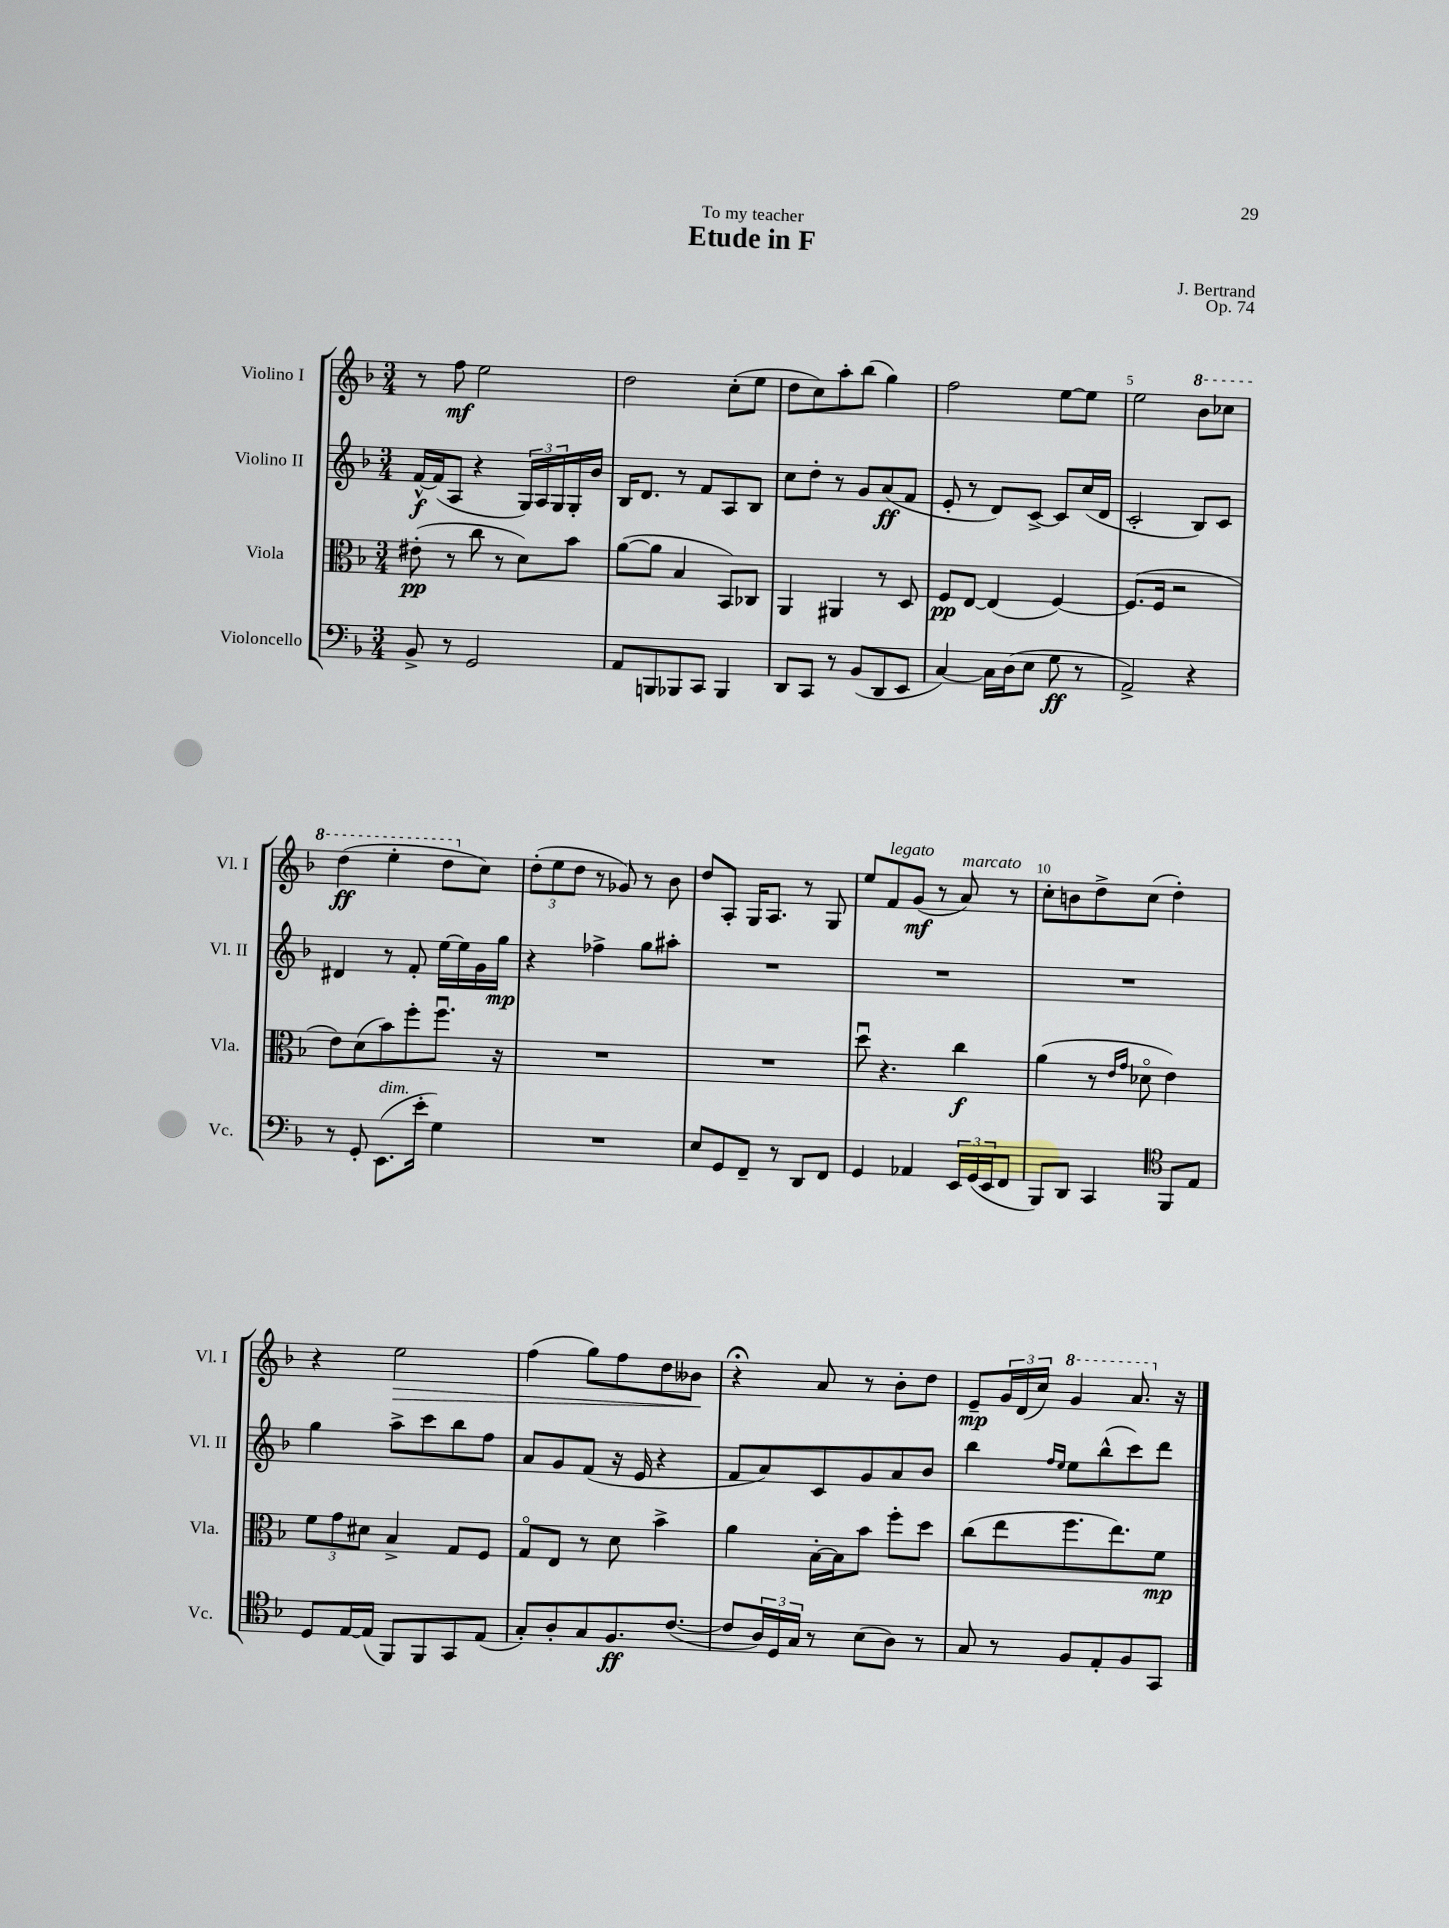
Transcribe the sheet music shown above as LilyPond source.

\header { title = "Etude in F" composer = "J. Bertrand" dedication = "To my teacher" opus = "Op. 74" }
<<
\new StaffGroup <<
\new Staff = "s0" \with { instrumentName = "Violino I" shortInstrumentName = "Vl. I" } {
    \clef treble \key f \major \numericTimeSignature \time 3/4
    r8 f''8\mf e''2 |
    d''2 c''8-.( e''8 |
    d''8 c''8) a''8-. bes''8( g''4) |
    f''2 e''8~ e''8 |
    e''2 \ottava #1 bes''8 ces'''8 |
    d'''4\ff( e'''4-. d'''8 \ottava #0 c''8) |
    \tuplet 3/2 { d''8-.( e''8 d''8 } r8 ges'8) r8 bes'8 |
    d''8 a8-. g16 a8. r8 g8 |
    e''8 f'8^\markup { \italic "legato" } g'8\mf( r8 a'8^\markup { \italic "marcato" }) r8 |
    c''8-. b'8 d''8-> c''8( d''4-.) |
    r4 e''2\> |
    f''4( g''8) f''8 d''8 beses'8\! |
    r4\fermata a'8 r8 bes'8-. d''8 |
    e'8--\mp \tuplet 3/2 { g'16 d'16( c''16) } \ottava #1 g''4 a''8. \ottava #0 r16 \bar "|." |
}
\new Staff = "s1" \with { instrumentName = "Violino II" shortInstrumentName = "Vl. II" } {
    \clef treble \key f \major \numericTimeSignature \time 3/4
    f'16~-^\f f'16( a8 r4 \tuplet 3/2 { g16) a16 g16 } g16-. bes'16 |
    bes16 d'8. r8 f'8 a8 bes8 |
    c''8 d''8-. r8 g'8 a'8\ff( f'8 |
    e'8-. r8 d'8) c'8~-> c'8 c''16( d'16 |
    c'2-. bes8) c'8 |
    dis'4 r8 f'8-. e''16~ e''16 g'16 g''16\mp |
    r4 fes''4-> g''8 ais''8-. |
    R2. |
    R2. |
    R2. |
    g''4 a''8-> c'''8 bes''8 f''8 |
    a'8 g'8 f'8( r16 e'16 r4 |
    f'8 a'8) c'8 g'8 a'8 bes'8 |
    bes''4 \grace { f''16 e''16 } e''8 bes''8-^( c'''8) d'''8 \bar "|." |
}
\new Staff = "s2" \with { instrumentName = "Viola" shortInstrumentName = "Vla." } {
    \clef alto \key f \major \numericTimeSignature \time 3/4
    eis'8-.\pp( r8 c''8 r8 d'8) bes'8 |
    a'8~( a'8 bes4 bes,8) ces8 |
    a,4 ais,4 r8 d8 |
    f8\pp e8~ e4( f4~) |
    f8.( f16 r2 |
    e'8) d'8( bes'8) f''8-. f''8.\downbow r16 |
    R2. |
    R2. |
    d''8\downbow r4. c''4\f |
    a'4( r8 \grace { e'16 g'16 } des'8\flageolet e'4) |
    \tuplet 3/2 { f'8 g'8 dis'8 } bes4-> g8 f8 |
    g8\flageolet e8 r8 d'8 bes'4-> |
    a'4 bes16~-. bes16 bes'8 f''8-. d''8 |
    c''8( e''8 f''8. e''8.) f'8\mp \bar "|." |
}
\new Staff = "s3" \with { instrumentName = "Violoncello" shortInstrumentName = "Vc." } {
    \clef bass \key f \major \numericTimeSignature \time 3/4
    bes,8-> r8 g,2 |
    a,8 b,,8 bes,,8 c,8 bes,,4 |
    d,8 c,8 r8 bes,8( d,8 e,8 |
    c4~) c16 d16( e8 g8\ff r8 |
    a,2->) r4 |
    r8 g,8-. e,8.^\markup { \italic "dim." }( e'16-. g4) |
    R2. |
    e8 g,8 f,8-- r8 d,8 f,8 |
    g,4 aes,4 \tuplet 3/2 { e,16 g,16( e,16 } f,8 |
    bes,,8) d,8 c,4 \clef tenor f,8 e8 |
    d8 e16~ e16( f,8) f,8 g,8 e8( |
    g8-.) a8-. g8 f8.\ff c'8.~( |
    c'8 \tuplet 3/2 { a16) d16 g16 } r8 bes8( a8) r8 |
    g8 r8 f8 e8-. f8 g,8 \bar "|." |
}
>>
>>
\layout { \context { \Score \override BarNumber.break-visibility = ##(#f #t #t) barNumberVisibility = #(every-nth-bar-number-visible 5) } }
